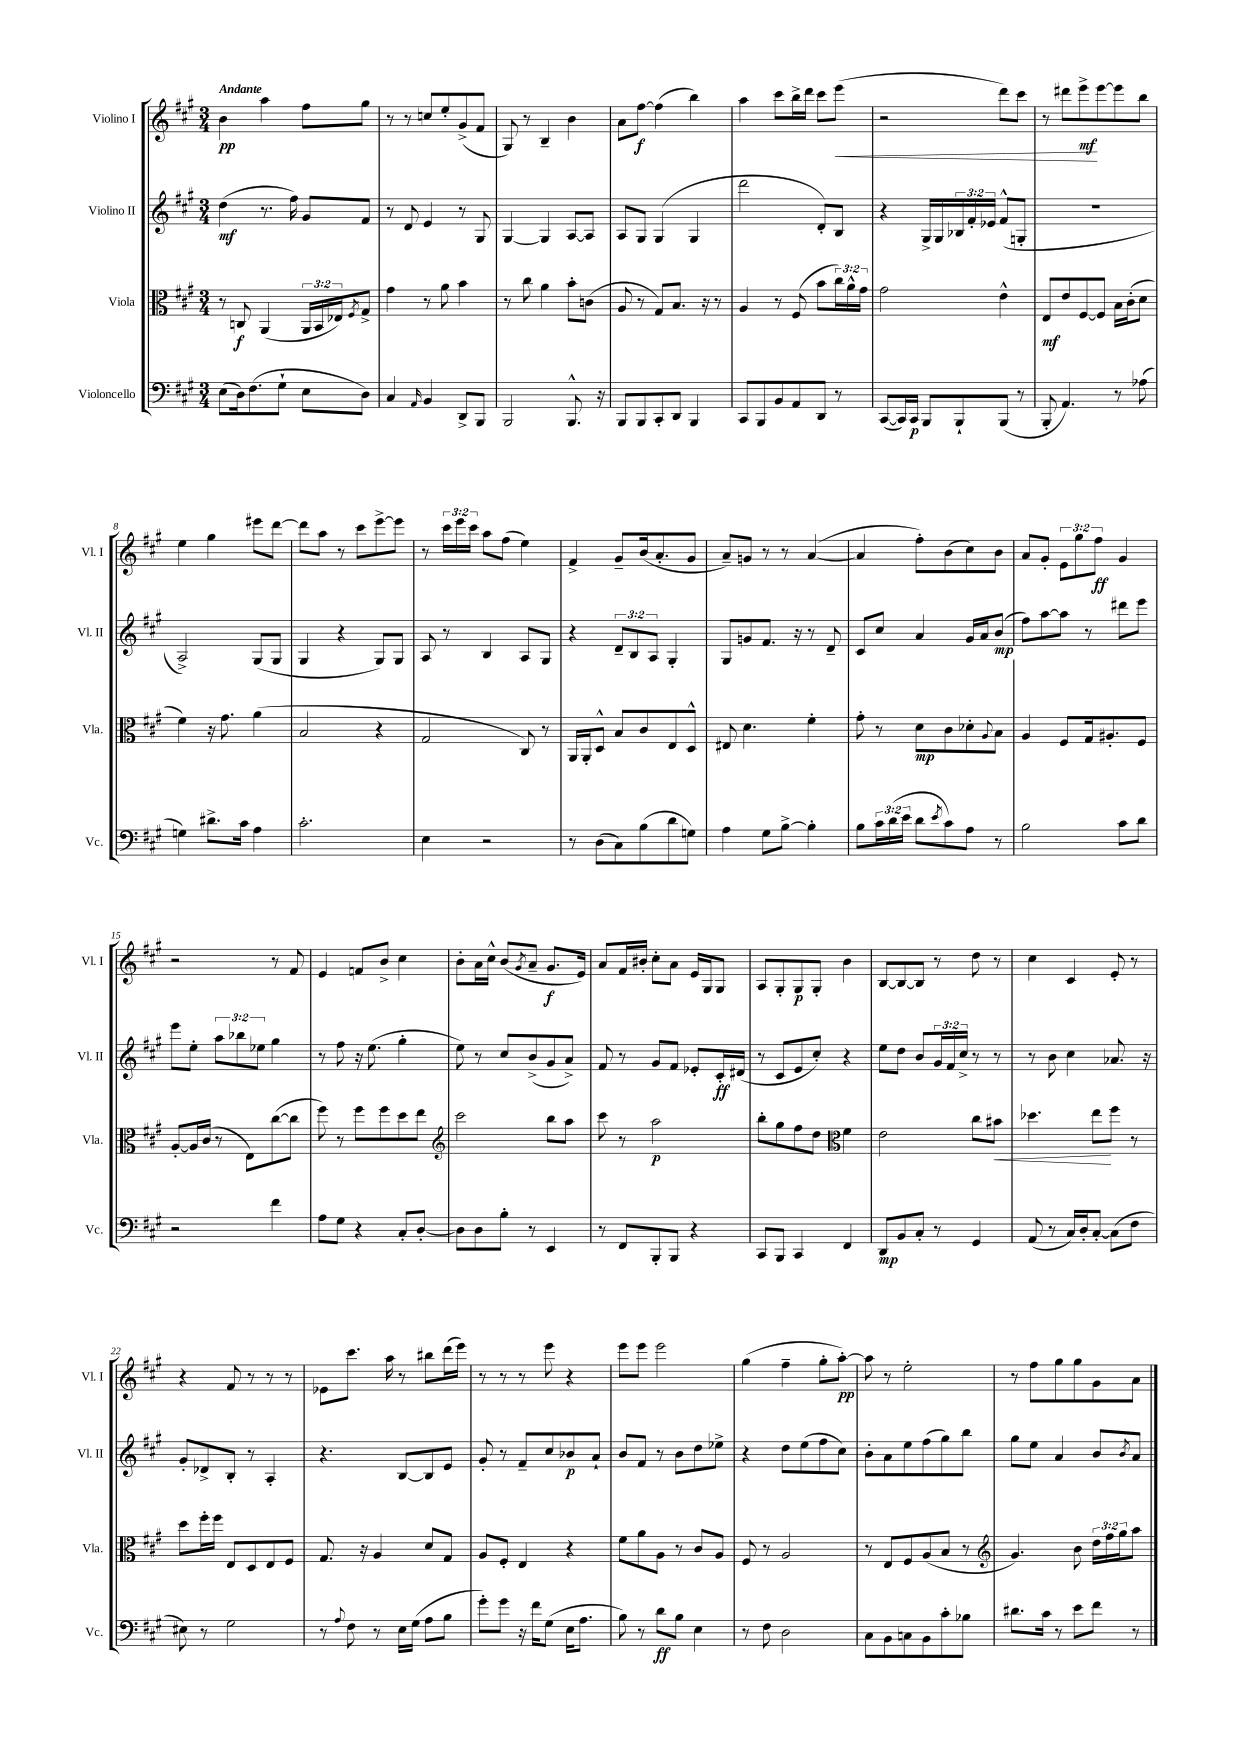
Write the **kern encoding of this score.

**kern	**kern	**kern	**kern
*staff4	*staff3	*staff2	*staff1
*clefF4	*clefC3	*clefG2	*clefG2
*k[f#c#g#]	*k[f#c#g#]	*k[f#c#g#]	*k[f#c#g#]
*M3/4	*M3/4	*M3/4	*M3/4
(8E\L	8r	(4dd\	4b\
16D\k)	8C/	.	.
(8.F#\	.	.	.
.	(4AA/	8.r	4aa\
8G#`\J	.	.	.
.	.	16ff#\)	.
8E\L	24AA/LL	8g#/L	8ff#\L
.	24BB/	.	.
.	24E-/J)	.	.
.	8qF#/	.	.
8D\J)	8G#^/J	8f#/J	8gg#\J
=	=	=	=
4C#/	4g#\	8r	8r
.	.	8d/	8r
16qqAA/	.	.	.
4BB/	8r	4e/	8cc/L
.	8a\	.	8ee'/
8DD^/L	4b\	8r	(8g#^/
8BBB/J	.	8G#/	8f#/J
=	=	=	=
2BBB/	8r	[4G#/	8G#/)
.	8cc#\	.	8r
.	4a\	4G#/]	4B~/
8.BBB^^/	8b'\L	[8A/L	4b\
.	(8c\J	8A/]J	.
16r	.	.	.
=	=	=	=
8BBB/L	8A/	8A/L	8a\L
8BBB/	8r	8G#/J	[8ff#\J
8CC#'/	8G#/L)	(4G#/	(4ff#\]
8DD/J	8.B/J	.	.
4BBB/	.	4G#/	4bb\)
.	16r	.	.
.	8r	.	.
=	=	=	=
8CC#/L	4A/	2ddd\	4aa\
8BBB/	.	.	.
8BB/	8r	.	8ccc#\L
8AA/	(8F#/	.	16bb^\L
.	.	.	16ddd\JJ
8DD/J	8b\L	8d'/L)	8ccc#\L
8r	24cc#\L)	8B/J	(8eee\J
.	24a^^\	.	.
.	24g#\JJ	.	.
=	=	=	=
([8CC#/L	2g#\	4r	2r
16CC#/]L)	.	.	.
16CC#/JJ	.	.	.
8BBB/L	.	16G#^/LL	.
.	.	16G#/	.
8BBB`/	.	24B-/	.
.	.	24f#'/	.
.	.	24e-/JJ	.
(8BBB/J	4e^^\	(8f#^^/L	8ddd\L)
8r	.	8G'/J	8ccc#\J
=	=	=	=
8BBB'/	8E/L	2.r	8r
4.AA/)	8e/	.	8ddd#\L
.	[8F#/	.	8eee^\
.	8F#/]J	.	[8eee\
8r	16B\LL	.	8eee\]
.	(16c#'\J	.	.
(8A-\	8d\J	.	8bb\J
=	=	=	=
4G\)	4f#\)	2A^/)	4ee\
8.d#^\L	16r	.	4gg#\
.	8.g#\	.	.
16c#\Jk	.	.	.
4A\	(4a\	(8G#/L	8eee#\L
.	.	8G#/J	[8ddd\J
=	=	=	=
2.c#'\	2B/	4G#/	8ddd\]L
.	.	.	8aa\J
.	.	4r	8r
.	.	.	8ccc#\L
.	4r	8G#/L)	[8eee^\
.	.	8G#/J	8eee\]J
=	=	=	=
4E\	2G#/	8A/	8r
.	.	8r	24ccc#\LL
.	.	.	24eee\
.	.	.	24ccc#\JJ
2r	.	4B/	8aa\L
.	.	.	(8ff#\J
.	8C#/)	8A/L	4ee\)
.	8r	8G#/J	.
=	=	=	=
8r	16AA/LL	4r	4f#^/
.	16AA'/J	.	.
(8D\L	8D^^/J	.	.
8C#\)	8B/L	12d~/L	8g#~/L
.	.	12B/	.
(8B\	8c#/	.	(16b/k
.	.	12A/J	.
.	.	.	8.a'/
8d\	8E/	4G#'/	.
8G\J)	8D^^/J	.	8g#/J
=	=	=	=
4A\	8E#/	8G#/L	8a~/L)
.	4.d\	8g/	8g/J
8G#\L	.	8.f#/J	8r
[8B^\J	.	.	8r
.	.	16r	.
4B'\]	4f#'\	8r	([4a/
.	.	8d~/	.
=	=	=	=
8B\L	8g#'\	8c#/L	4a/]
24c#\L	8r	8cc#/J	.
(24d\	.	.	.
24e\JJ	.	.	.
8d\L	8d\L	4a/	8ff#'\L)
8qe/	.	.	.
8c#\)	8c#\	.	(8b\
8A\J	8d-'\	16g#/LL	8cc#\)
.	.	16a/J	.
.	8qqA/	.	.
8r	8B\J	(8b/J	8b\J
=	=	=	=
2B\	4A/	8ff#\L)	8a/L
.	.	[8aa\	8g#'/J
.	8F#/L	8aa\]J	12e\L
.	.	.	12gg#\
.	16G#/k	8r	.
.	.	.	12ff#\J
.	8.A#'/	.	.
8c#\L	.	8ddd#\L	4g#/
8d\J	8F#/J	8eee\J	.
=	=	=	=
2r	[8A'/L	8eee\L	2r
.	16A/]L	8ee'\J	.
.	(16c#/JJ	.	.
.	8r	12aa\L	.
.	.	12bb-\	.
.	8E\L)	.	.
.	.	12ee-\J	.
4f#\	([8cc#\	4gg#\	8r
.	8cc#\]J	.	8f#/
=	=	=	=
8A\L	8ff#\)	8r	4e/
8G#\J	8r	8ff#\	.
4r	8ff#\L	16r	8f/L
.	.	(8.ee\	.
.	8ff#\	.	8b^/J
8C#'/L	8dd\	4gg#'\	4cc#\
[8D'/J	8ee\J	.	.
=	=	=	=
*	*clefG2	*	*
8D\]L	2ccc#\	8ee\)	8b'\L
8D\	.	8r	16a\L
.	.	.	16cc#^^\JJ
8B'\J	.	8cc#/L	(8b/L
.	.	.	8qg#/
8r	.	(8b^/	8a~/J
4EE/	8bb\L	8g#/	8.g#/L
.	8aa\J	8a^/J)	.
.	.	.	16e/Jk)
=	=	=	=
8r	8ccc#\	8f#/	8a/L
8FF#/L	8r	8r	16f#/L
.	.	.	16b#'/JJ
8BBB'/	2aa\	8g#/L	8cc#'\L
8BBB/J	.	8f#/J	8a\J
4r	.	8e-'/L	16e/LL
.	.	.	16G#/J
.	.	16c#'/L	8G#/J
.	.	(16d#/JJ	.
=	=	=	=
8CC#/L	8bb'\L	8r	8A/L
8BBB/J	8gg#\	8c#/L	8G#'/
4CC#/	8ff#\	8e/	8G#/
.	8dd\J	8cc#'/J)	8G#'/J
*	*clefC3	*	*
4FF#/	4f#\	4r	4b\
=	=	=	=
8DD/L	2e\	8ee\L	[8B/L
8BB/	.	8dd\J	8B/_
8C#'/J	.	8b/L	8B/]J
8r	.	24g#/L	8r
.	.	24f#/	.
.	.	24cc#^/JJ	.
4GG#/	8cc#\L	8r	8dd\
.	8b#\J	8r	8r
=	=	=	=
(8AA/	4.dd-\	8r	4cc#\
8r	.	8b\	.
16C#/LL)	.	4cc#\	4c#/
16D'/J	.	.	.
[8C#'/J	8ee\L	.	.
(8C#\]L	8ff#\J	8.a-/	8e'/
8F#\J	8r	.	8r
.	.	16r	.
=	=	=	=
8E#\)	8dd\L	8g#'/L	4r
8r	16ff#'\L	8d-^/	.
.	16ff#\JJ	.	.
2G#\	8E/L	8B'/J	8f#/
.	8D/	8r	8r
.	8E/	4A'/	8r
.	8F#/J	.	8r
=	=	=	=
8r	8.G#/	4.r	8e-\L
8qqA/	.	.	.
8F#\	.	.	8.ccc#\J
.	16r	.	.
8r	4A/	.	.
.	.	.	16aa\
16E\LL	.	[8B/L	8r
(16G#\JJ	.	.	.
8A\L	8d/L	8B/]	8bb#\L
8B\J	8G#/J	8e/J	(16ddd\L
.	.	.	16eee\JJ)
=	=	=	=
8g#'\L)	8A/L	8g#'/	8r
8g#\J	8F#'/J	8r	8r
16r	4E/	8f#~/L	8r
16f#\LK	.	.	.
(8G#\J	.	8cc#/	8eee\
16E\LK	4r	8b-/	4r
8.A\J	.	.	.
.	.	8a`/J	.
=	=	=	=
8B\)	8f#\L	8b/L	8eee\L
8r	8a\	8f#/J	8eee\J
8d\L	8A\J	8r	2eee\
8B\J	8r	8b\L	.
4E\	8c#/L	8dd\	.
.	8A/J	8ee-^\J	.
=	=	=	=
8r	8F#/	4r	(4gg#\
8F#\	8r	.	.
2D\	2A/	8dd\L	4ff#~\
.	.	(8ee\	.
.	.	8ff#\	8gg#'\L
.	.	8cc#\J)	[8aa'\J)
=	=	=	=
8C#\L	8r	8b'\L	8aa\]
8BB\	8E/L	8a\	8r
8C\	8F#/	8ee\	2ee'\
8BB\	(8A/	(8ff#\	.
8c#'\	8B/J	8gg#\)	.
8B-\J	8r	8bb\J	.
=	=	=	=
*	*clefG2	*	*
8.d#\L	4.g#/)	8gg#\L	8r
.	.	8ee\J	8ff#\L
16c#\Jk	.	.	.
8r	.	4a/	8gg#\
8e\L	8b\	.	8gg#\
8f#\J	24dd\LL	8b/L	8g#\
.	24ff#\	.	.
.	24gg#\J	.	.
.	.	8qb/	.
8r	8aa\J	8a/J	8a\J
==	==	==	==
*-	*-	*-	*-
